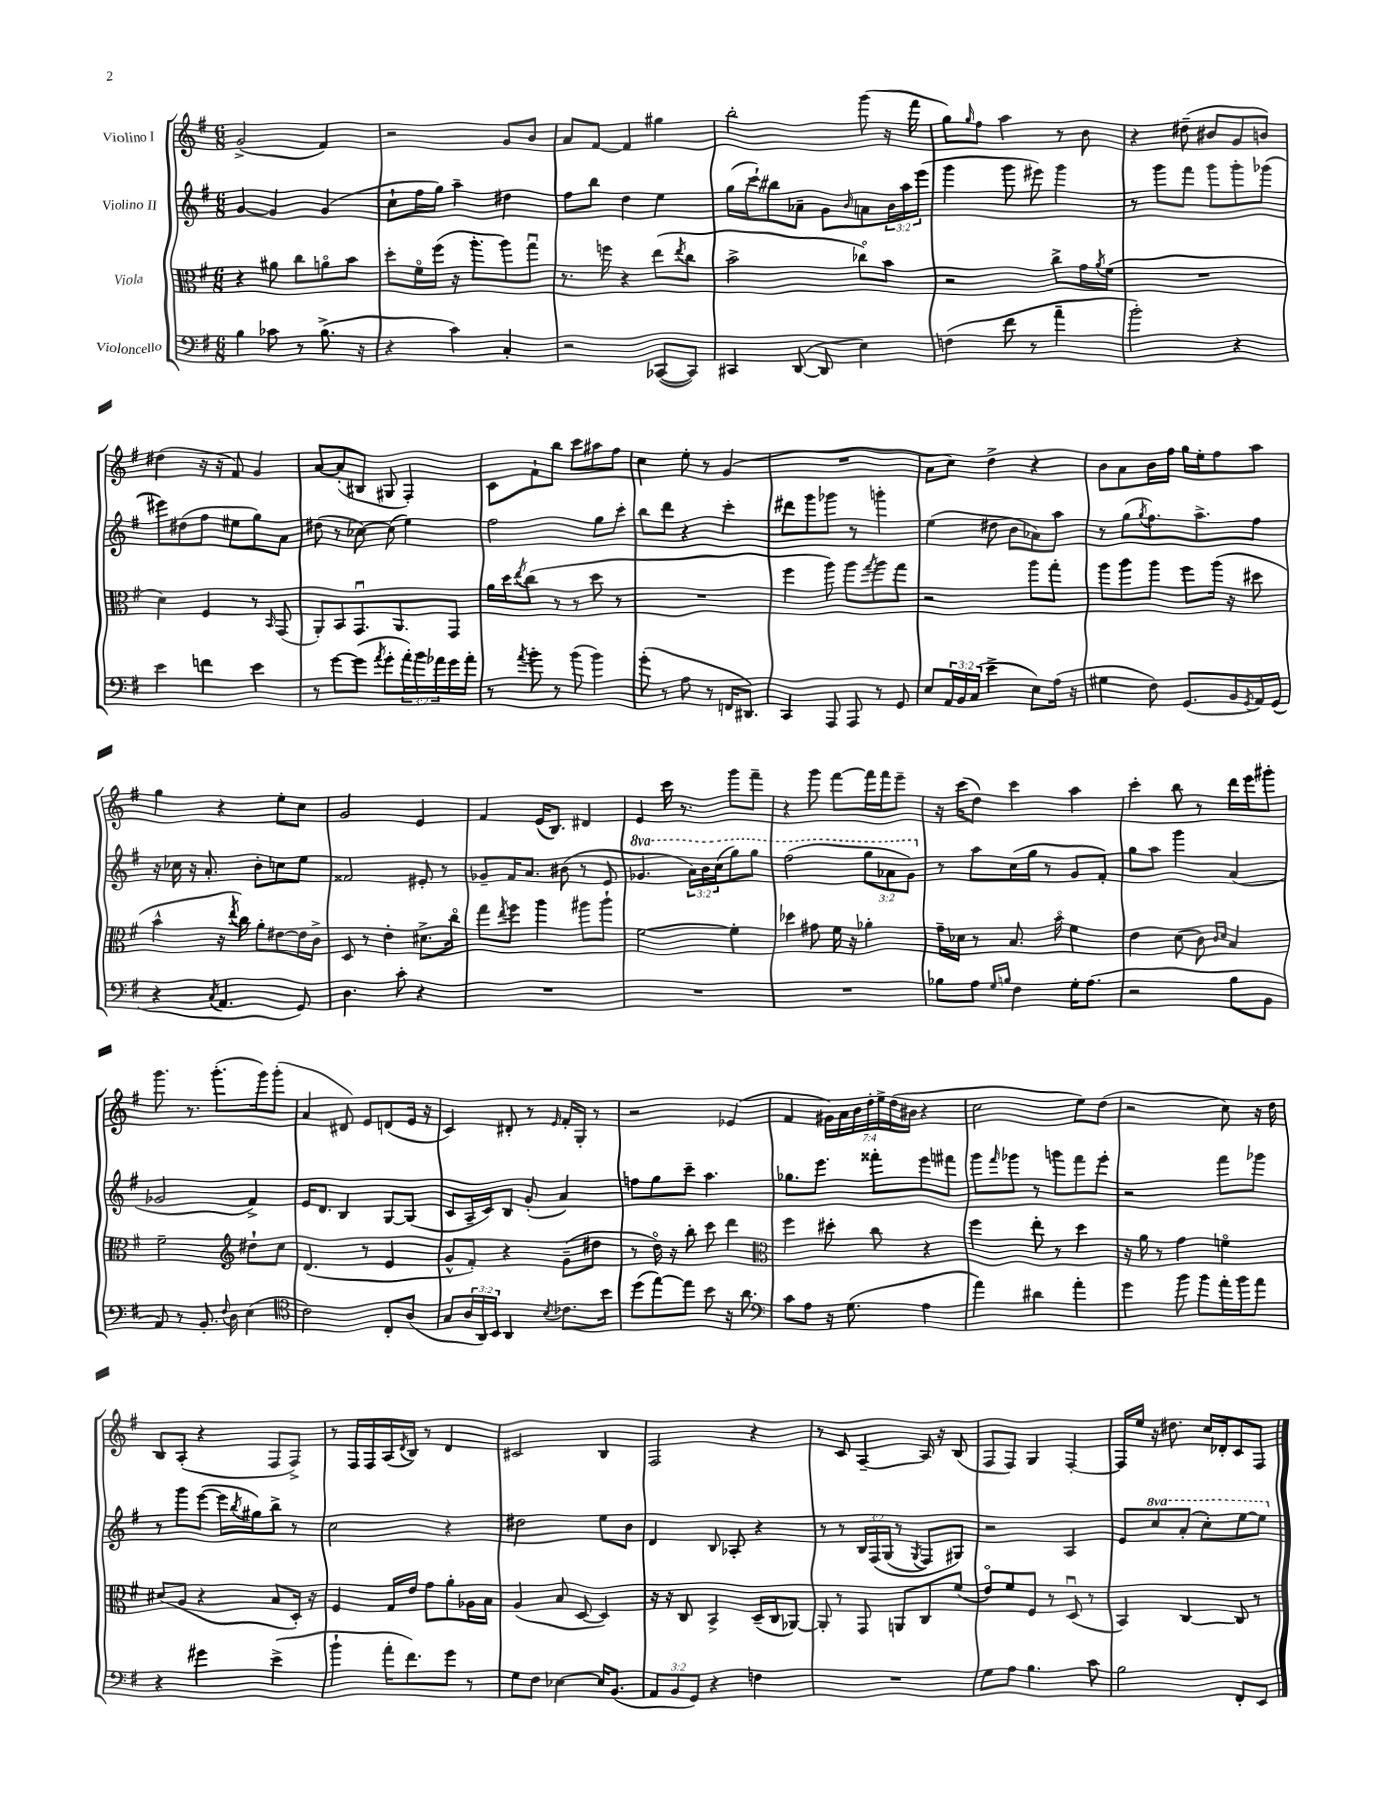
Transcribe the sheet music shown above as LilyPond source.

<<
\new StaffGroup <<
\new Staff = "s0" \with { instrumentName = "Violino I" } {
    \clef treble \key g \major \numericTimeSignature \time 6/8 \override Staff.TupletNumber.text = #tuplet-number::calc-fraction-text
    g'2->( fis'4) |
    r2 g'8 b'8 |
    a'8 fis'8~ fis'4 gis''4 |
    b''2-. g'''8( r16 fis'''16 |
    g''8) \grace { g''16 } fis''8 a''4 r8 b'8 |
    r4 dis''8--( bis'8 g'8 b'8) |
    dis''4( r16 r16 fis'8) g'4 |
    a'8~ a'8-.( bis8 gis8 fis4-.) |
    c'8 fis'8-! b''8 c'''8 ais''8 fis''8 |
    c''4 e''8-. r8 g'4( |
    R2. |
    a'8 c''8) d''4-> r4 |
    b'8 a'8 b'16 fis''16 g''16 e''16-. fis''8 a''8 |
    g''4 r4 e''8-. c''8 |
    g'2 e'4 |
    fis'4 e'16( b8.) dis'4 |
    e'4 c'''16 r8. g'''8 fis'''8-- |
    r4 g'''8 fis'''8~ fis'''16 fis'''16 e'''8-- |
    r16 c'''16( d''8) c'''4 a''4 |
    c'''4-. b''8 r8 d'''16 e'''16 gis'''8-. |
    g'''8. r8. g'''8.-.( g'''16) g'''8-.( |
    a'4 dis'8) e'8 d'8( e'16 r16 |
    c'4) dis'8-. r8 \grace { e'16 } fis'16-. g16-. r8 |
    r2 ees'4( |
    fis'4 \tuplet 7/4 { gis'16) a'16 b'16 d''16-. e''16-> d''16( bis'16 } r4 |
    c''2 e''8) d''8( |
    r2 c''8) r16 d''16 |
    b8 a8-.( r4 fis8 fis8->) |
    r8 fis16 fis16 a16( \acciaccatura { d'8 } b16) r8 d'4 |
    cis'2 b4 |
    fis2 r4 |
    r8 c'8 a4~-- a16 r16 b8( |
    fis8 fis8) g4 fis4~-. |
    fis16 e''16 r16 dis''8. c''16 des'16-. c'8 fis8 \bar "|." |
}
\new Staff = "s1" \with { instrumentName = "Violino II" } {
    \clef treble \key g \major \numericTimeSignature \time 6/8 \override Staff.TupletNumber.text = #tuplet-number::calc-fraction-text \set Staff.ottavationMarkups = #ottavation-simple-ordinals
    g'4~ g'4 g'4( |
    c''8-! fis''16 g''16) a''4-- dis''4 |
    fis''8 b''8 d''4 e''4 |
    g''16( c'''16-!) bis''8 aes'8-- g'8 \grace { b'16 } a'8 \tuplet 3/2 { b'16 a''16 e'''16( } |
    g'''4 g'''8 eis'''8) g'''4 |
    r8 g'''8 fis'''8 g'''8 g'''8-. ges'''8( |
    eis'''8) dis''8( fis''8 eis''8 g''8) a'8 |
    dis''8( r8 ces''8~) ces''8( e''4) |
    fis''2 g''8 c'''8-. |
    b''8 d'''8 r4 c'''4-. |
    dis'''8 g'''8 ges'''8 r8 g'''4-. |
    e''4( dis''8 b'8 aes'8) a''8 |
    r8 g''8( \acciaccatura { g''8 } fis''8.) a''8.-> fis''8 |
    r16 ces''16 r16 a'8.-. b'8-. c''8 e''8 |
    fisis'2 eis'8-. r8 |
    ges'8-- fis'16 a'8. bis'8( r8 e'8 |
    \ottava #1 ges''4. \tuplet 3/2 { a''16) b''16 c'''16( } g'''8) g'''8 |
    fis'''2( \tuplet 3/2 { g'''8 aes''8 g''8) \ottava #0 } |
    r8 a''8 c''16( g''16 r8 g'8 fis'8-.) |
    g''8 a''8 g'''4 a'4( |
    ges'2 fis'4->) |
    e'16 d'8. b4 g8~ g8( |
    c'8 a16-- c'16) b8 g'8-.( a'4) |
    f''8 g''8 c'''8-- a''4. |
    ges''8. e'''8. fisis'''8-. e'''8 fis'''8 |
    g'''8 \grace { fis'''16 } ges'''8 r8 g'''8 fis'''8 e'''8-. |
    r2 fis'''8 ges'''8 |
    r8 g'''8 e'''8~( e'''16 \acciaccatura { b''8 } gis''16) b''8-> r8 |
    c''2 r4 |
    dis''2 e''8 b'8 |
    d'4 b8 aes8-. r4 |
    r8 r8 \tuplet 3/2 { b16 fis16\( g16( } r8 \acciaccatura { g8 } fis8) gis8\) |
    r2 a4 |
    e'8 \ottava #1 c'''8 a''8-.( c'''8-.) e'''8~ e'''8 \ottava #0 \bar "|." |
}
\new Staff = "s2" \with { instrumentName = "Viola" } {
    \clef alto \key g \major \numericTimeSignature \time 6/8
    r4 ais'8 c''8 a'8\flageolet b'8 |
    d''8-. fis'16\flageolet fis''16( r16 a''8.-. a''8) g''8\downbow |
    r8. f''16 r4 e''8( \acciaccatura { e''8 } c''8 |
    b'2-> ces''8\flageolet) b'8 |
    r2 c''8-> g'16 \acciaccatura { a'8 } fis'16( |
    R2. |
    d'4) fis4 r8 \grace { b,16 } g,8( |
    a,8-.) b,8 g,8.\downbow a,8. g,8 |
    a'16 d''16 \acciaccatura { e''8 } c''8( r8 r8 d''8 r8 |
    R2. |
    fis''4 a''8) a''8 \acciaccatura { g''8 } a''8 g''8 |
    r2 a''8 g''8-. |
    a''8 a''8 a''8 fis''8 a''16( r16 dis''8 |
    b'4-^ r16 \acciaccatura { e''8 } c''16) a'8-. eis'8~ eis'16 c'16-> |
    d8 r8 e'4-. dis'8.-> c''16\flageolet |
    g''8 \acciaccatura { e''8 } fis''8 a''4 ais''8 ais''8-! |
    fis'2~ fis'4-. |
    des''4 gis'8 fis'16 r16 aes'4-. |
    g'16-- des'16 r8 b8. b'16\flageolet fis'4 |
    e'4 d'8( c'8) \grace { c'16 d'16 } b4 |
    fis'2-- \clef treble dis''8-! c''8 |
    d'4.( r8 e'4 |
    g'8-^ fis'8-.) r4 g'8--( dis''8 |
    r8 d''16\flageolet) r16 b''8-. c'''8 d'''4 |
    \clef alto fis''4 dis''8-. c''8 r4 |
    fis''4 e''8-. r8 d''4 |
    r16 a'16 r8 g'4 f'4\flageolet |
    dis'8( a8 r4 b8 d16-.) r16 |
    fis4 g16 e'16 g'8 a'8-. aes16 b16 |
    a4( b8 d8~ d4) |
    r16 r16 c8 b,4-> d16--( c16 aes,8~) |
    aes,8-. r8 g,8 a,8 c8 fis'8( |
    e'8\flageolet) fis'8 fis8 r8 d8\downbow( r8 |
    b,4) c4~ c8 r8 \bar "|." |
}
\new Staff = "s3" \with { instrumentName = "Violoncello" } {
    \clef bass \key g \major \numericTimeSignature \time 6/8 \override Staff.TupletNumber.text = #tuplet-number::calc-fraction-text
    b4 ces'8 r8 b8.->( r16 |
    r4 c'4) c4-. |
    r2 ces,8~( ces,8) |
    cis,4 d,8~( d,8 e4) |
    f4( fis'8 r8 a'4-- |
    b'2-.) r4 |
    e'4 f'4 e'4 |
    r8 g'8~ g'8( \acciaccatura { a'8 } g'8-. \tuplet 3/2 { a'16-.) b'16 aes'16 } g'16 aes'16-. |
    r8 \acciaccatura { a'8 } b'8-. r8 b'8( b'4) |
    g'8-.( r8 a8 r8 f,16 dis,8.) |
    c,4 a,,8 a,,8 r8 g,8 |
    e8 \tuplet 3/2 { a,16 b,16 c16( } e'4-> e8) a16( r16 |
    gis4 fis8) g,8.( b,16 \acciaccatura { g,8 } a,16) g,16( |
    r4 \acciaccatura { c8 } a,4. g,8) |
    d4. c'8-. r4 |
    R2. |
    R2. |
    R2. |
    bes8 a8 \grace { g16 b16 } fis4 g16-. a8.( |
    r2 b8 b,8 |
    a,8) r8 b,8.-. \appoggiatura { fis8 } d16 e4( |
    \clef tenor c'2) c8-. a8( |
    g8 \tuplet 3/2 { a16 a,16) b,16 } a,4 \acciaccatura { b8 } ces'8. b'16 |
    d''8( e''8~) e''8 b'8 r16 a'8. |
    \clef bass c'8 a8 r16 g8.( a4 |
    a'4) dis'4 a'4-. |
    g'4 b'8 b'8 a'16-. b'16 a'8 |
    r4 gis'4 e'4->( |
    b'4-! a'16-. fis'8.) g'8 r8 |
    g8 fis8 ees4~ ees16 b,8.( |
    \tuplet 3/2 { a,8 b,8 g,8) } r4 f4 |
    R2. |
    g8 a8 b4. c'8 |
    b2 fis,8-. e,8 \bar "|." |
}
>>
>>
\layout { \context { \Score \remove "Bar_number_engraver" } }
